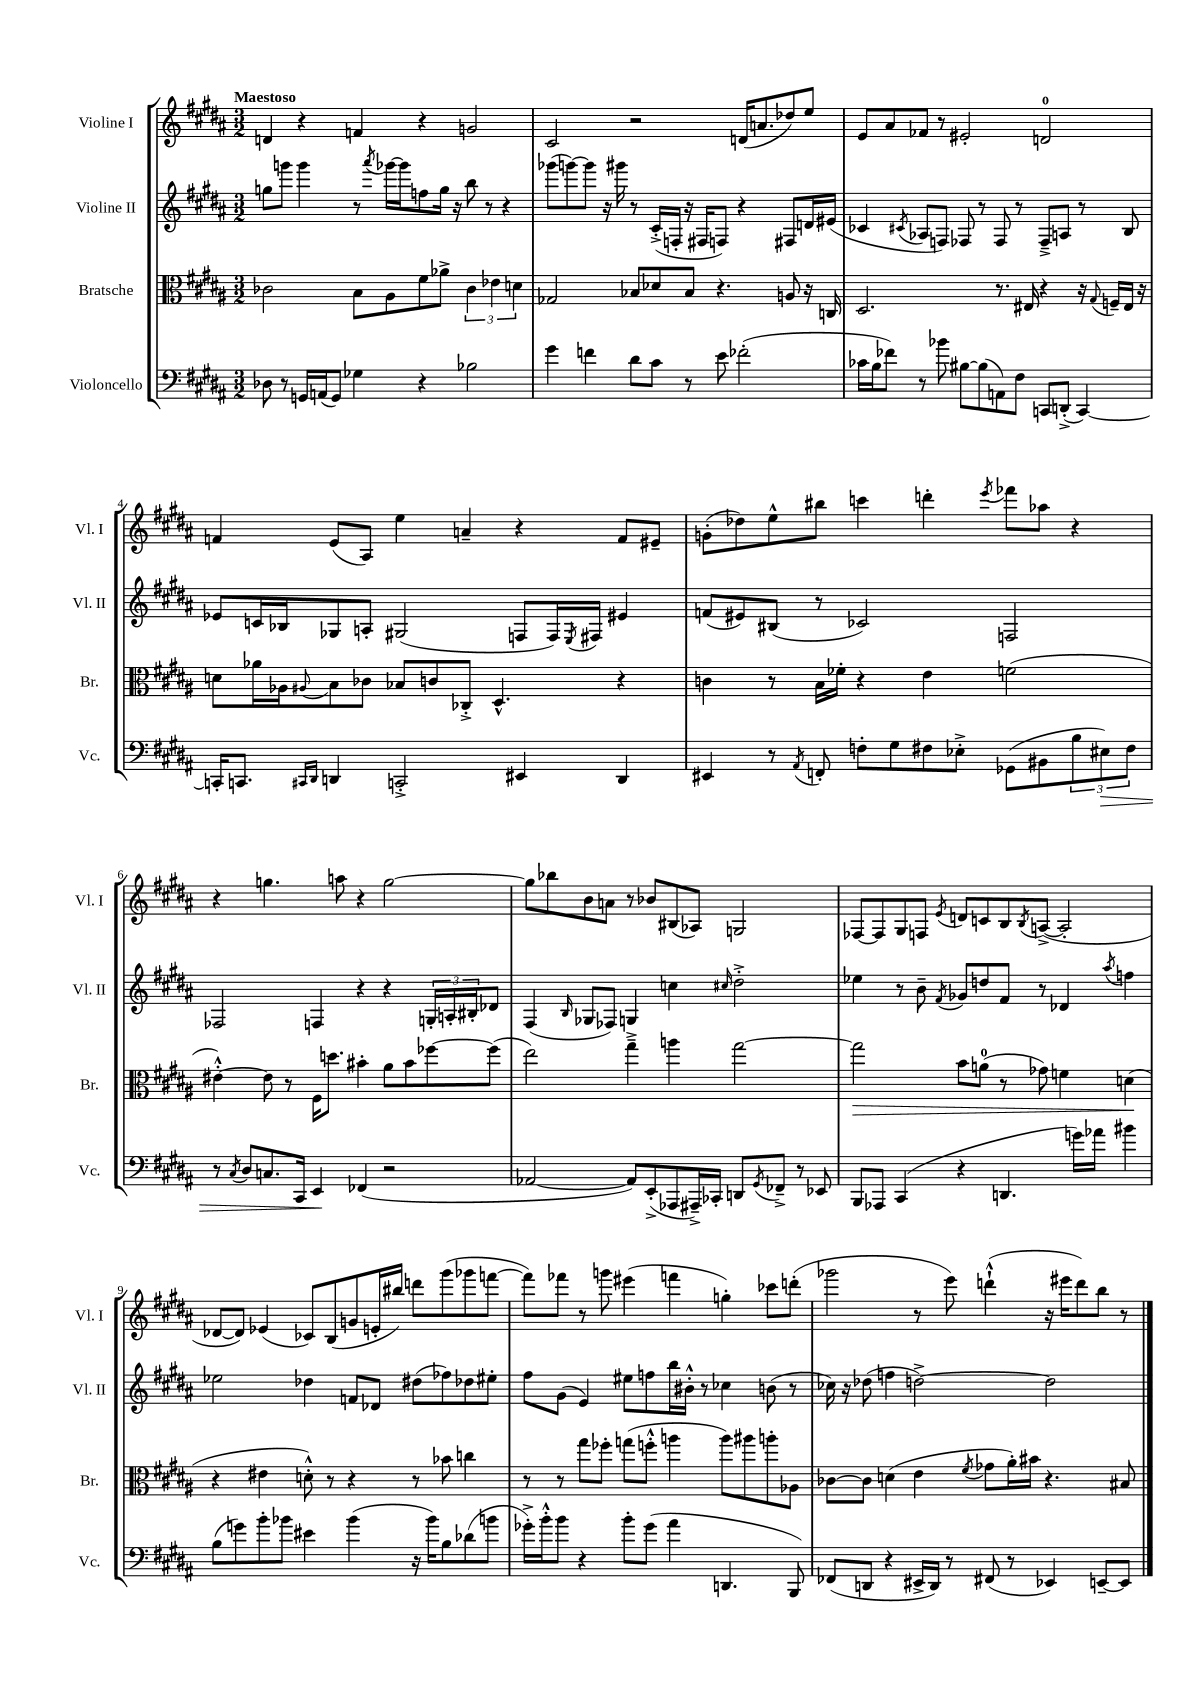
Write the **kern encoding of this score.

**kern	**kern	**kern	**kern
*staff4	*staff3	*staff2	*staff1
*clefF4	*clefC3	*clefG2	*clefG2
*k[f#c#g#d#a#]	*k[f#c#g#d#a#]	*k[f#c#g#d#a#]	*k[f#c#g#d#a#]
*M3/2	*M3/2	*M3/2	*M3/2
8D-\	2c-\	8gg\L	4d/
8r	.	8ggg\J	.
16GG/LL	.	4ggg\	4r
(16AA/J	.	.	.
8GG/J)	.	.	.
4G-\	8B\L	8r	4f/
.	.	8qaaa#/	.
.	8A#\	[16ggg-\LL	.
.	.	16ggg-\]J	.
4r	8f#\	8ff\	4r
.	8a-^\J	16gg\Jk	.
.	.	16r	.
2B-\	6c-\	8bb\	2g/
.	.	8r	.
.	6e-\	.	.
.	.	4r	.
.	6d\	.	.
=	=	=	=
4g#\	2G-/	(8ggg-\L	2c#/
.	.	[8ggg\)	.
4f\	.	8ggg\]J	.
.	.	16r	.
.	.	16ggg#\	.
8d#\L	8B-/L	8r	2r
8c#\J	8d-/	(16c#'^/LL	.
.	.	16F'/JJ	.
8r	8B-/J	16r	.
.	.	16F#/LK	.
8e\	4.r	8F/J)	.
(2f-'\	.	4r	(16d/LK
.	.	.	8.a/
.	8A/	8F#/L	8dd-/)
.	16r	16d/L	8ee/J
.	16C/	(16e#/JJ	.
=	=	=	=
16c-\LL	2.D#/	4c-/	8e/L
16B\J	.	.	.
8f-\J)	.	.	8a#/
.	.	8qc#/	.
8r	.	8A-/L	8f-/J
8b-\	.	8F/J)	8r
[8B#\L	.	8F-/	2e#'/
(8B#\]	.	8r	.
8AA\)	8.r	8F-/	.
8F#\J	.	8r	.
.	16E#/	.	.
8CC/L	4r	8F-~^/L	2d/
(8DD'^/J	.	8A/J	.
[4CC/)	16r	8r	.
.	8qqG#/	.	.
.	16F~/LL	.	.
.	16E#/JJ	8B/	.
.	16r	.	.
=	=	=	=
16CC'/]LK	8d\L	8e-/L	4f/
8.CC/J	.	.	.
.	16a-\L	16c/L	.
.	16A-\J	16B-/J	.
16qqCC#/LL	.	.	.
16qqDD#/JJ	8qqA#/	.	.
4DD/	8B\	8G-/	(8e/L
.	8c-\J	8A'/J	8A#/J)
2CC'^/	8B-/L	(2G#/	4ee\
.	8c/	.	.
.	8C-'^/J	.	4a~/
.	4.D#^^/	.	.
4EE#/	.	8F/L	4r
.	.	16F/L)	.
.	.	8qE/	.
.	.	16F#/JJ	.
4DD/	4r	4e#/	8f/L
.	.	.	8e#~/J
=	=	=	=
4EE#/	4c\	(8f/L	(8g'\L
.	.	8e#/)	8dd-\)
8r	8r	(8B#/J	8ee^^\
8qAA#/	.	.	.
8FF'/	16B\LL	8r	8bb#\J
.	16f-'\JJ	.	.
8F'\L	4r	2c-/)	4ccc\
8G#\	.	.	.
8F#\	4e\	.	4ddd'\
8E-'^\J	.	.	.
.	.	.	8qeee/
(8GG-\L	(2f\	2F/	8fff-\L
8BB#\	.	.	8aa-\J
12B\	.	.	4r
12E#\)	.	.	.
12F#\J	.	.	.
=	=	=	=
8r	[4e#'^^\)	2F-/	4r
8qC#/	.	.	.
8D#/L	.	.	.
8.C/	8e#\]	.	4.gg\
.	8r	.	.
16CC#/Jk	.	.	.
4EE/	16F#\LK	4F/	.
.	8.dd\J	.	.
.	.	.	8aa\
(4FF-/	4b#'\	4r	4r
2r	8a#\L	4r	[2gg\
.	8b#\	.	.
.	[8ff-\	24G'/LL	.
.	.	24A'/	.
.	.	24B#'/J	.
.	(8ff-\]J	8d-/J	.
=	=	=	=
[2AA-/	2ee\)	(4F#/	8gg\]L
.	.	.	8bb-\
.	.	16qqB/	.
.	.	8G-/L	8b\
.	.	8F-/J)	8a\J
8AA-/]L)	4gg#~^\	4G/	8r
(8EE'^/	.	.	8b-/L
8AAA-/	4aa\	4cc\	(8B#/
16AAA#~^/L)	.	.	8A-/J)
16CC-'/JJ	.	.	.
.	.	16qqcc#/	.
8DD/L	[2gg#\	2dd#'^\	2G/
8qGG#/	.	.	.
8FF-~^/J	.	.	.
8r	.	.	.
8EE-/	.	.	.
=	=	=	=
8BBB/L	2gg#\]	4ee-\	[8F-/L
8AAA-/J	.	.	8F-/]
(4CC#/	.	8r	8G#/
.	.	8b~\	8F/J
.	.	8qf#/	8qe/
4r	8b\L	8g-/L	8d/L
.	(8a\J	8dd/	8c/
4.DD/	8r	8f#/J	8B/
.	.	.	8qB/
.	8g-\)	8r	([8A^/J
.	4f\	4d-/	2A'/]
16g\LL)	.	.	.
16a-\JJ	.	.	.
.	.	8qaa#/	.
4b#\	(4d\	4ff\	.
=	=	=	=
(8B\L	4r	2ee-\	[8d-/L
8g\)	.	.	8d-/]J)
8b'\	4e#\	.	(4e-/
8b-\J	.	.	.
4e#\	8d'^^\)	4dd-\	8c-/L)
.	8r	.	(8B/
(4b-\	4r	8f/L	8g/
.	.	8d-/J	16e'/L
.	.	.	16bb#/JJ)
16r	8r	(8dd#\L	8ddd\L
16b-\LK)	.	.	.
8B\	8b-\	8ff-\)	(8ggg#\
(8d-\	4cc\	8dd-\	8ggg-\
8b\J	.	8ee#'\J	[8fff\J
=	=	=	=
16g-'^\LL)	8r	8ff#\L	8fff\]L)
16b'^^\J	.	.	.
8b\J	8r	(8g#\J	8fff-\J
4r	8gg#\L	4e/)	8r
.	8ff-'\J	.	8ggg\
8b'\L	(8gg\L	8ee#\L	(4eee#\
(8g-\J	8ff'^^\J	8ff\	.
4a#\	4aa\	16bb\L	4fff\
.	.	16b#'^^\JJ	.
.	.	8r	.
4.DD/	8aa\L)	4cc-\	4gg'\)
.	8aa#\	.	.
.	8aa'\	(8b\	8ccc-\L
8BBB/)	8A-\J	8r	(8ddd'\J
=	=	=	=
(8FF-/L	[8c-\L	16cc-\)	2ggg-\
.	.	16r	.
8DD/J	8c-\]J	(8dd-\	.
4r	(4d\	4ff\	.
16EE#^/LL	4e\	[2dd^\)	8r
16DD/JJ)	.	.	.
8r	.	.	8eee\)
.	8qf#/	.	.
(8FF#/	8g-\L	.	(4ddd`^^\
8r	16a#'\L)	.	.
.	16b#\JJ	.	.
4EE-/)	4.r	2dd\]	16r
.	.	.	16eee#\LK
.	.	.	8ddd\)
[8EE~/L	.	.	8bb\J
8EE/]J	8B#/	.	8r
==	==	==	==
*-	*-	*-	*-
